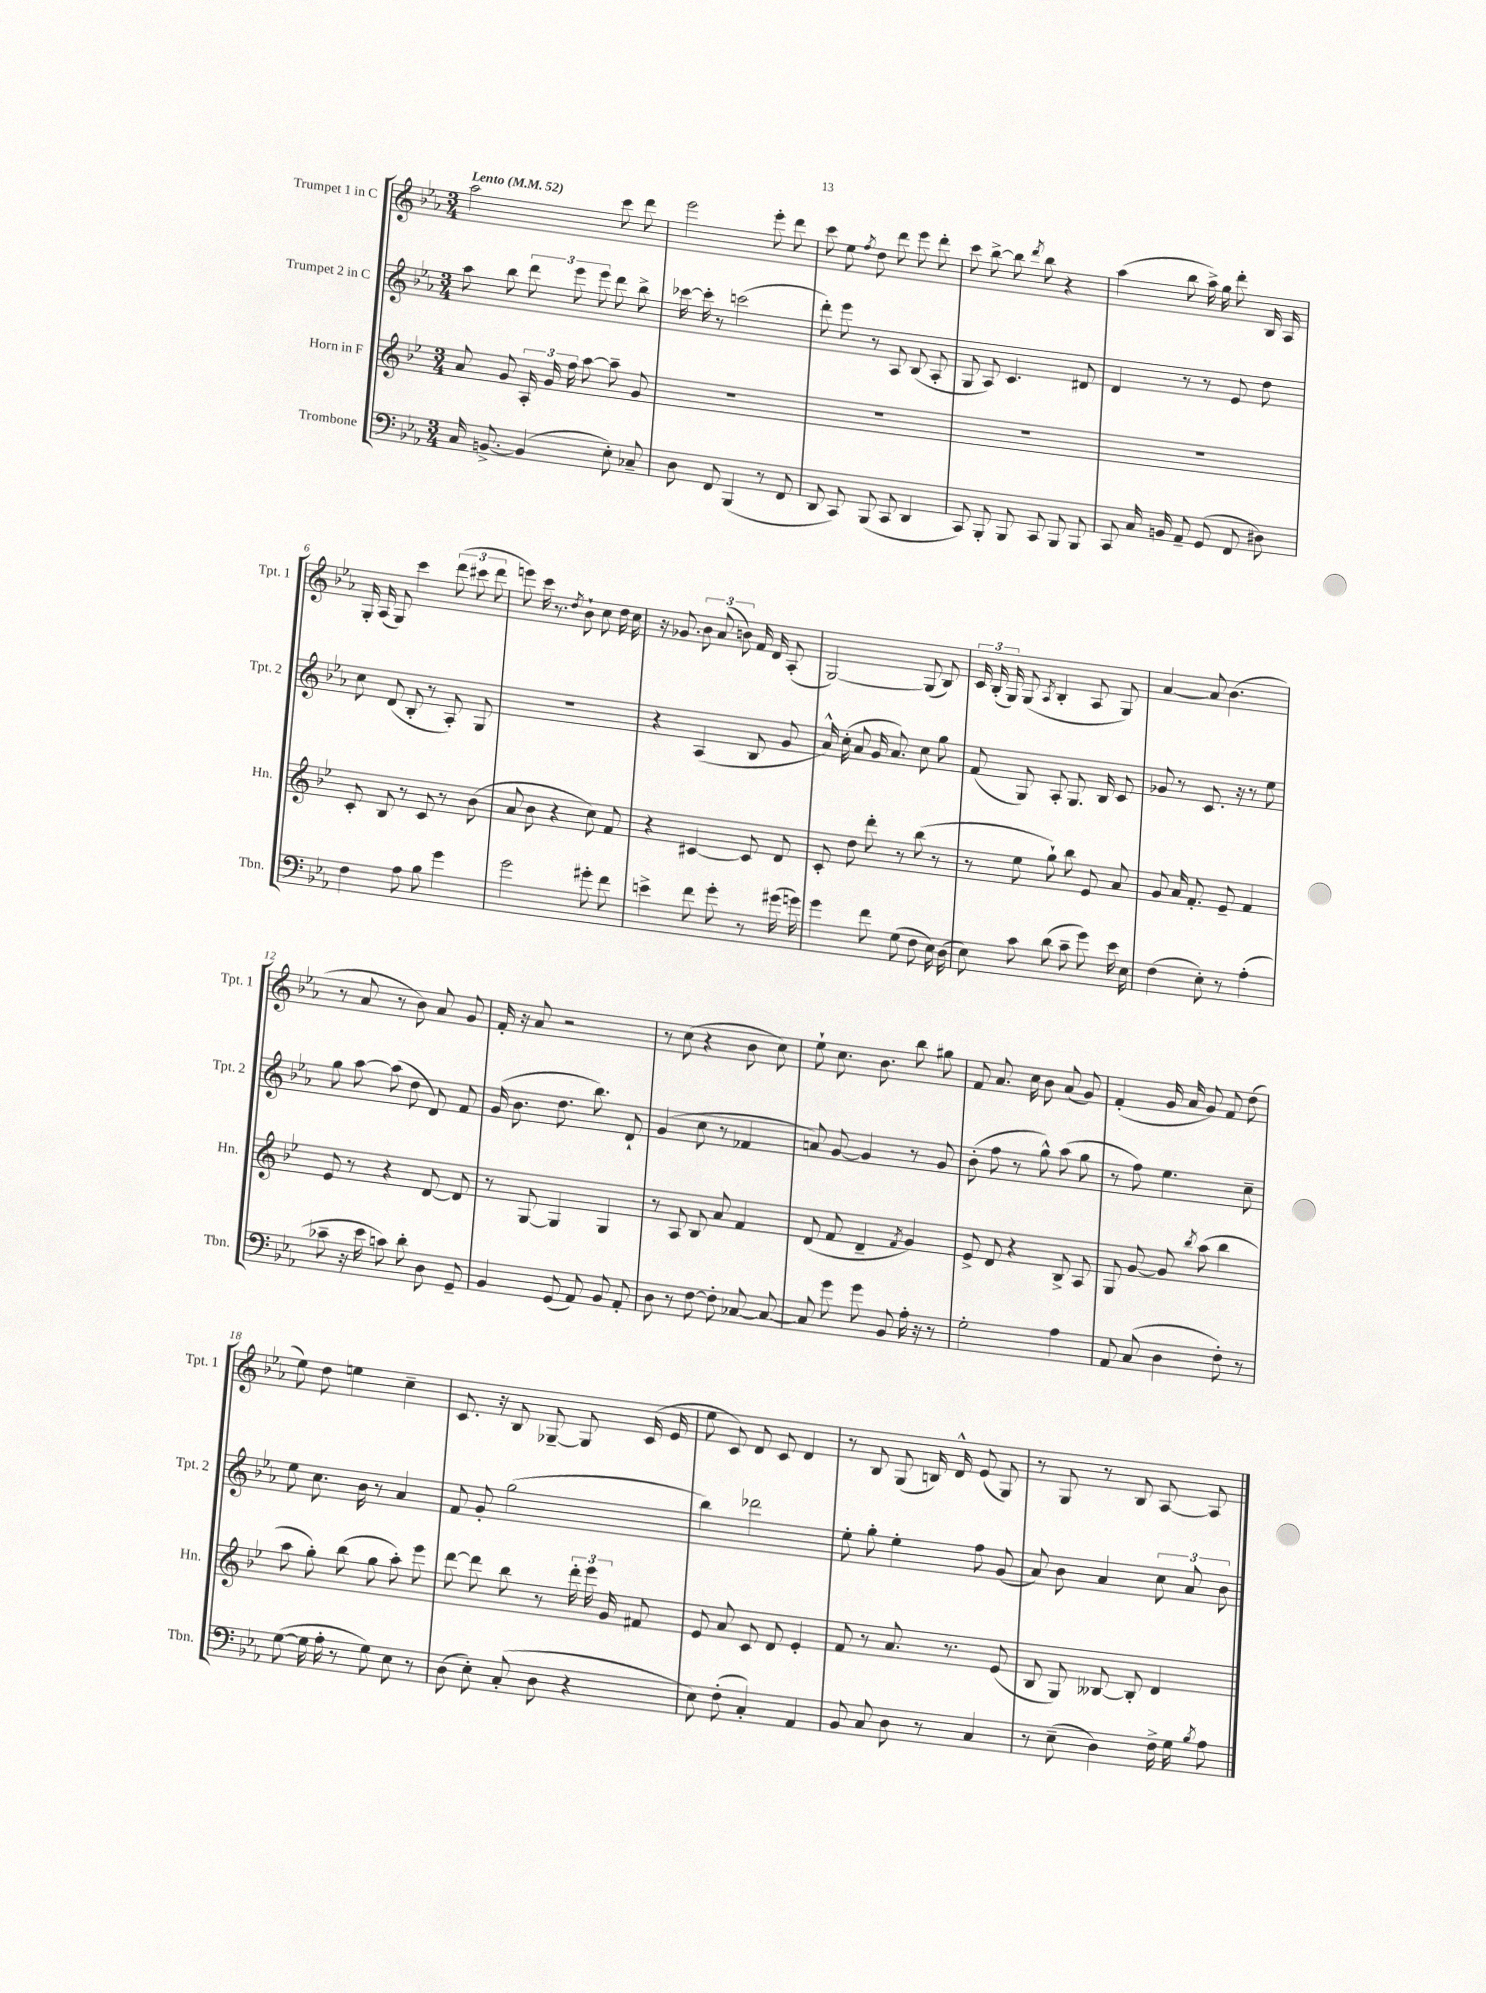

**kern	**kern	**kern	**kern
*staff4	*staff3	*staff2	*staff1
*clefF4	*clefG2	*clefG2	*clefG2
*k[b-e-a-]	*k[b-e-]	*k[b-e-a-]	*k[b-e-a-]
*M3/4	*M3/4	*M3/4	*M3/4
*MM52	*MM52	*MM52	*MM52
16C/	8a/	8aa-\	2aa-\
[8.BB^/	.	.	.
.	8g/	8bb-\	.
(4BB/]	24A'/	12ddd\	.
.	24g/	.	.
.	24ff\	12eee-\	.
.	[8aa\	.	.
.	.	12eee-\	.
8E-'\)	8aa~\]	8ddd\	8ccc\
8C-~/	8g/	8bb-^\	8ddd\
=	=	=	=
8D\	2.r	[16ccc-\	2eee-\
.	.	16ccc-'\]	.
8FF/	.	8r	.
(4BBB-/	.	(2ccc\	.
8r	.	.	8eee-'\
8FF/	.	.	8ddd\
=	=	=	=
8DD/	2.r	8ddd'\)	8ccc\
8CC/)	.	8eee-\	8ee-\
.	.	.	8qff/
(8BBB-/	.	8r	8dd\
8CC/	.	8A-/	8ddd\
4DD/	.	(8B-/	8eee-\
.	.	8A-'/	8ddd'\
=	=	=	=
8CC/)	2.r	8G/	8ccc\
8BBB-'/	.	8A-/)	[8bb-^\
8BBB-/	.	4.c/	8bb-\]
.	.	.	8qddd/
8CC/	.	.	8bb-\
8BBB-/	.	.	4r
8BBB-/	.	8d#/	.
=	=	=	=
8CC/	2.r	4d/	(4aa-\
16C/	.	.	.
16BB/	.	.	.
8AA-~/	.	8r	8bb-\
(8GG/	.	8r	16aa-^\)
.	.	.	16gg\
8FF/	.	8e-/	8ddd'\
8D#\)	.	8dd\	16B-/
.	.	.	16A-/
=	=	=	=
4F\	8c'/	8cc\	16G'/
.	.	.	(16A-/
.	8B-/	(8d/	8G/)
8A-\	8r	8B-'/	4ccc\
8B-\	8c/	8r	.
4g\	8r	8A-'/)	(12ddd\
.	.	.	12ccc#\
.	(8b-\	8G/	.
.	.	.	12ddd\
=	=	=	=
2g\	8a/	2.r	8eee\)
.	8b-\	.	16ccc\
.	.	.	8.r
.	4r	.	.
.	.	.	8qdd/
.	.	.	8b-`\
8g#'\	8cc\)	.	8cc\
8f\	8f/	.	16dd\
.	.	.	16cc\
=	=	=	=
4e^\	4r	4r	16r
.	.	.	8.g-/
8f\	[4c#/	(4A-/	12b-\
.	.	.	(12a-/
8g'\	.	.	.
.	.	.	12b\)
8r	8c#/]	8B-/	16f/
.	.	.	16d/
(16g#\	8d/	8g/	(8A-'/
16g\)	.	.	.
=	=	=	=
4g\	8c'/	16a-^^/)	[2G/)
.	.	(16cc'\	.
.	8dd\	8a-/	.
8f\	8ddd'\	16g/	.
.	.	8.a-/)	.
(8G\	8r	.	.
8F\	(8bb-\	8cc\	(8G/]
16E-\)	8r	8gg\	8B-/)
(16D\	.	.	.
=	=	=	=
8E-\)	8r	(8f/	24c/
.	.	.	(24B-'/
.	.	.	24G/)
8c\	8ee-\	8G/)	(8G/
.	.	.	8qA-/
(8d\	8gg`\)	8A-'/	4B-'/
8c~\	8bb-\	8.G/	.
8g\)	8e-/	.	8A-/
.	.	16B-/	.
16e-\	8a/	8c/	8G/)
16E-\	.	.	.
=	=	=	=
(4F\	8g/	8g-/	[4a-/
.	16a/	8r	.
.	8.f'/	.	.
8E-'\)	.	8.c/	8a-/]
8r	8e-~/	.	(4.b-\
.	.	16r	.
(4A-'\	4f/	8r	.
.	.	8ee-\	.
=	=	=	=
8c-~\	8e-/	8gg\	8r
16r	8r	[8aa-\	8a-/
16e-\	.	.	.
8c\)	4r	(8aa-\]	8r
8d'\	.	8dd\	8b-\)
8D\	[8d/	8d/)	8a-/
8GG~/	8d/]	8f/	8g/
=	=	=	=
4BB-/	8r	(16g/	16f'/
.	.	8.b-\	16r
.	[8G/	.	8a-/
(8GG/	4G/]	8.dd\	2r
8AA-/)	.	.	.
.	.	8.bb-\)	.
8BB-/	4G/	.	.
8AA-'/	.	8d`/	.
=	=	=	=
8D\	8r	(4g/	8r
8r	8A/	.	(8cc\
[8F\	8B-/	8cc\	4r
8F'\]	8a/	8r	.
[8C-/	4f/	4f-/	8b-\
8C-/_	.	.	8cc\)
=	=	=	=
8C-/]	(8d/	8a/)	8ee-`\
8g\	8f/	[8g/	8.cc\
8g\	4d~/	4g/]	.
.	.	.	8.b-\
8BB-/	.	.	.
.	8qf/	.	.
16A-'\	4g/)	8r	8bb-\
16r	.	.	.
8r	.	8g/	8gg#\
=	=	=	=
2G'\	8e-^/	(8b-'\	8f/
.	8d/	8ff\	8.a-/
.	4r	8r	.
.	.	.	16cc\
.	.	8gg^^\)	8b-\
4A-\	8B-^/	(8aa-\	(8a-/
.	8A/	8gg\	8g/)
=	=	=	=
8AA-/	8G/	8r	(4f'/
(8C/	[8g/	8ff\)	.
4D\	8g/]	4.ee-\	16g/
.	.	.	16a-/
.	8qbb-/	.	.
.	(8aa\	.	8g/)
8F'\)	4bb-\	.	8f/
8r	.	8cc~\	(8dd\
=	=	=	=
([8G\	8aa\	8ee-\	8ee-\)
16G\]	8gg'\)	8.cc\	8dd\
16A-'\	.	.	.
8r	(8bb-\	.	4ee\
.	.	16b-\	.
8G\)	8gg\	8r	.
8E-\	8aa'\)	4a-/	4cc~\
8r	8eee-\	.	.
=	=	=	=
(8D\	[8ddd\	8f/	8.c/
8E-'\)	8ddd\]	8g'/	.
.	.	.	16r
(8C'/	8bb-\	(2gg\	8B-/
8D\	8r	.	[8G-~/
4r	24ddd'\	.	8G-/]
.	24eee-\	.	.
.	24g/	.	.
.	8f#/	.	(16c/
.	.	.	16e-/
=	=	=	=
8E-\)	8e-/	4bb-\)	8ee-\
(8F'\	8a/	.	8c/)
4C'/)	8c/	2ddd-\	8d/
.	8d/	.	8c/
4AA-/	4e-'/	.	4d/
=	=	=	=
8BB-/	8f/	8ee-'\	8r
8C/	8r	8gg'\	8B-/
8D\	8.a/	4ee-'\	(8G/
8r	.	.	16B/)
.	8.r	.	16d^^/
4C/	.	8ff\	(8e-/
.	(8e-/	(8g/	8G/)
=	=	=	=
8r	8B-/	8a-/)	8r
(8E-~\	8G/)	8b-\	8G/
4D\)	[8B--/	4a-/	8r
.	8B--'/]	.	8B-/
16F^\	4d/	12cc\	[8A-/
16G\	.	.	.
.	.	12a-/	.
8qB-/	.	.	.
8A-\	.	.	8A-/]
.	.	12b-\	.
==	==	==	==
*-	*-	*-	*-
